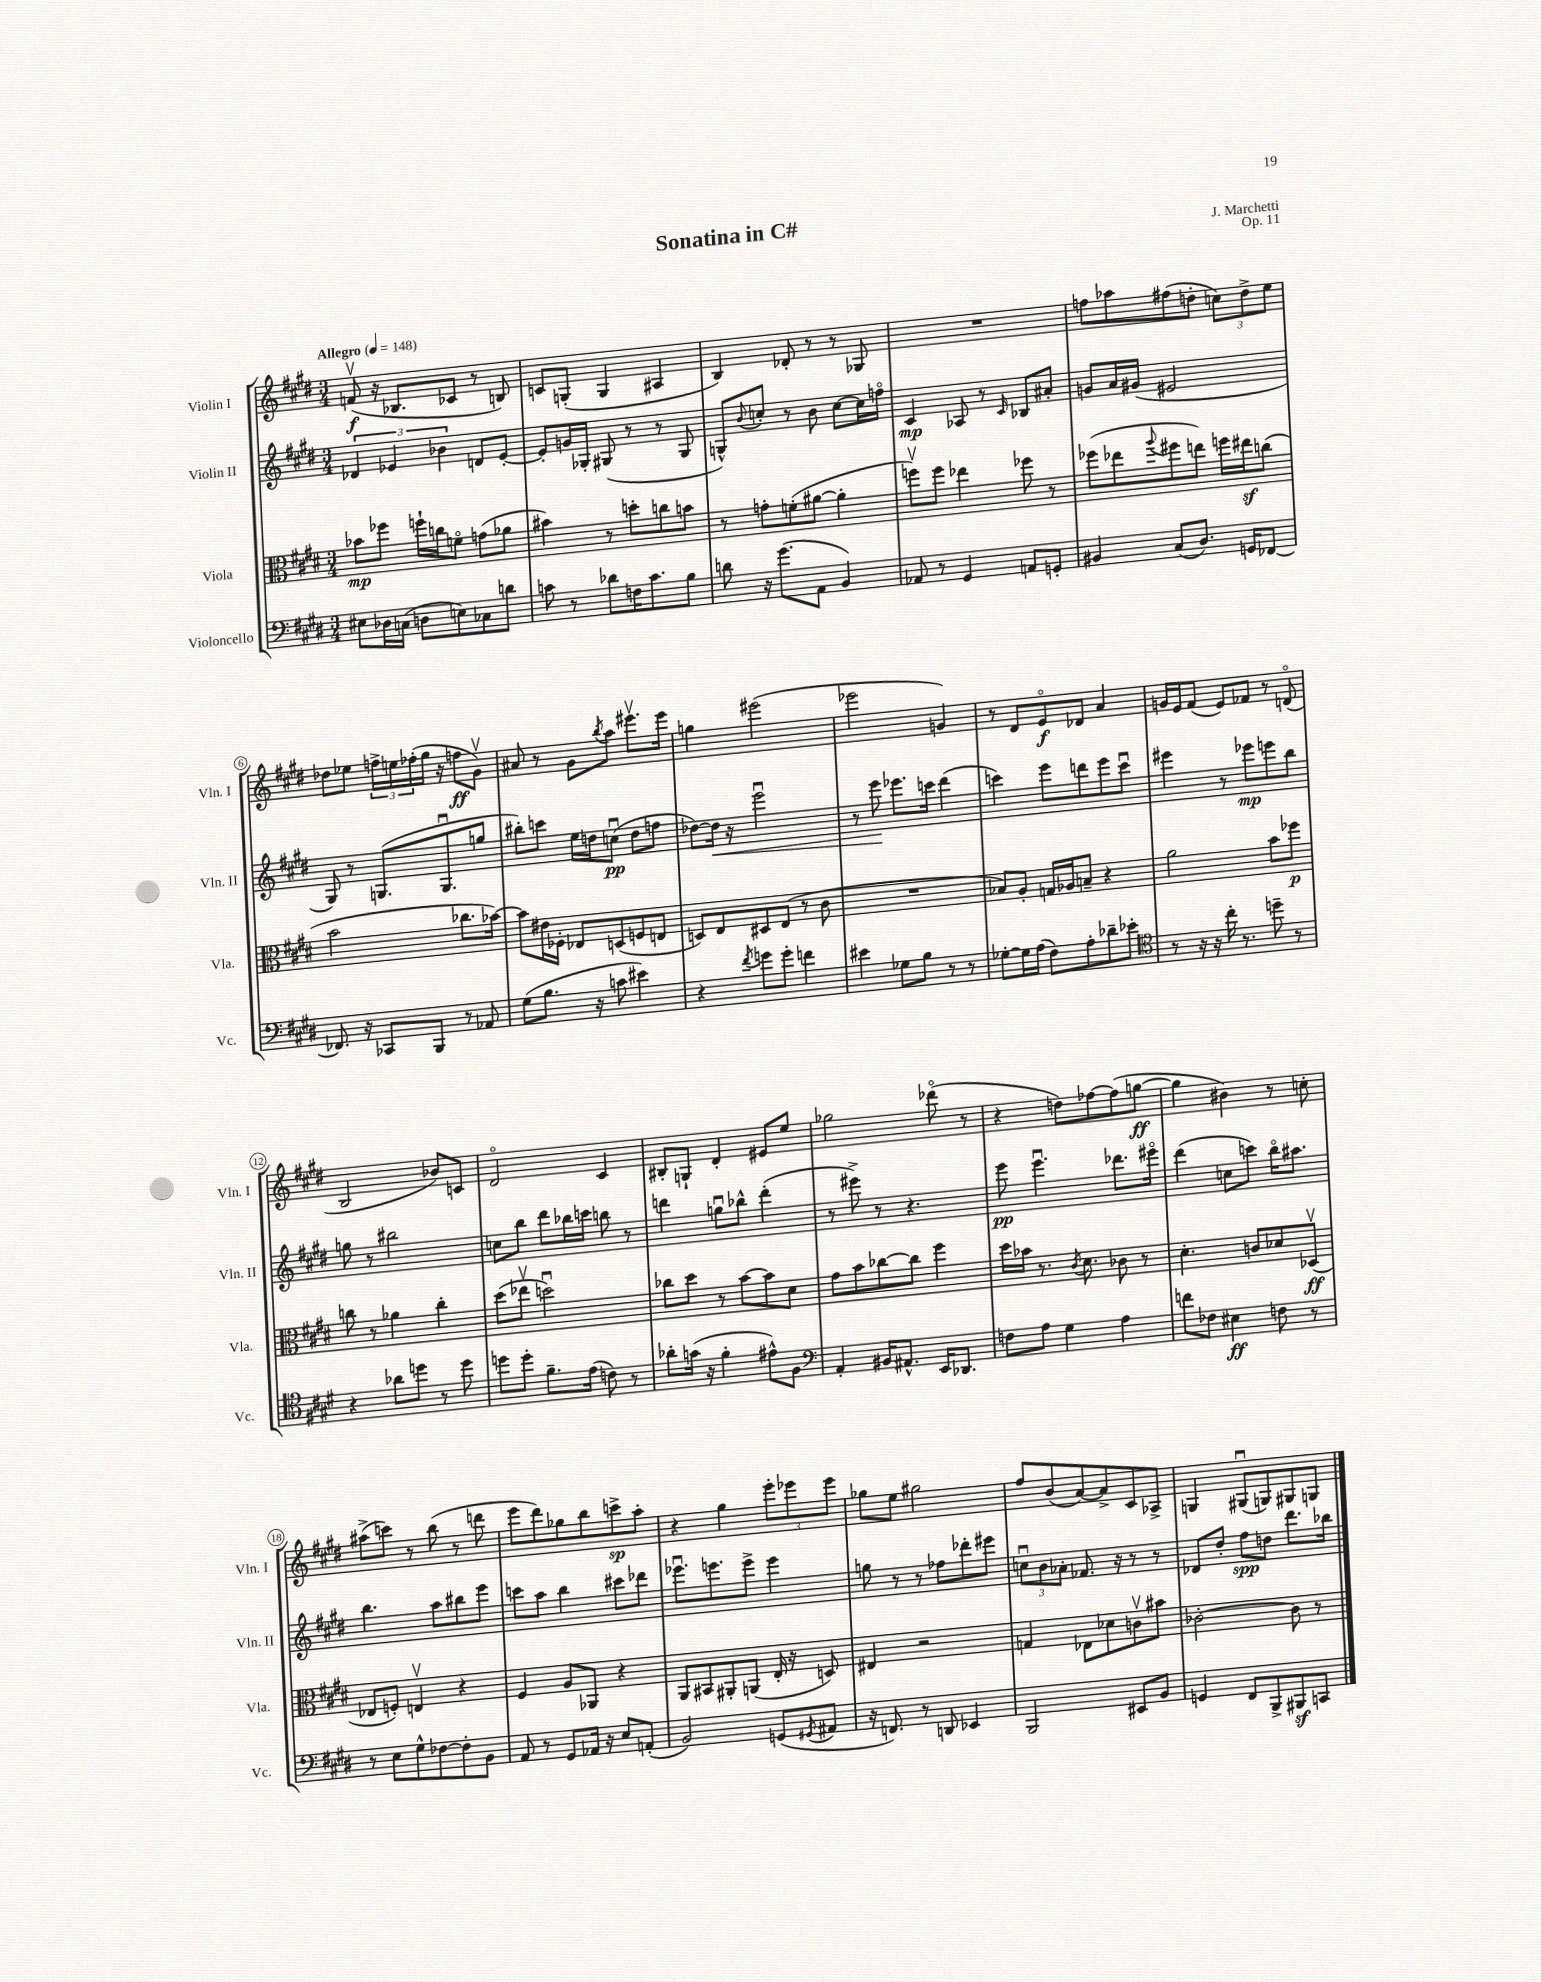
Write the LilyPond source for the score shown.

\header { title = "Sonatina in C#" composer = "J. Marchetti" opus = "Op. 11" }
<<
\new StaffGroup <<
\new Staff = "s0" \with { instrumentName = "Violin I" shortInstrumentName = "Vln. I" } {
    \clef treble \key e \major \numericTimeSignature \time 3/4 \tempo "Allegro" 4 = 148
    f'8\upbow\f( r16 bes8. ces'8 r8 b8) |
    c'8 g8-.( g4 ais4 |
    b4) des'8-. r8 r8 ges8 |
    R2. |
    f''8 aes''8 fis''8( d''8-. \tuplet 3/2 { c''8) d''8-> e''8 } |
    des''8 ees''8 \tuplet 3/2 { f''16-> e''16 fes''16-.( } gis''16 r16 f''8\ff gis'8\upbow) |
    ais'8 r8 gis'8 \acciaccatura { b''8 } a''8 eis'''8.\upbow eis'''16 |
    g''4 eis'''2( |
    ees'''2 g'4) |
    r8 dis'8 e'8\flageolet\f des'8 a'4 |
    g'16 e'16 fis'8( e'8) fes'8 r8 d'8\flageolet( |
    b2 bes'8) c'8 |
    dis'2\flageolet cis'4 |
    bis8-. g8-! dis'4-. eis'8 e''8 |
    ges''2 des'''8\flageolet( r8 |
    r4 d''8) fes''8~ fes''8( g''8~\ff |
    g''4 bis'4) r8 c''8-. |
    ais''8->( c'''8) r8 b''8( r8 d'''8 |
    e'''8 dis'''8) ges''8 b''8 c'''8->\sp a''8-. |
    r4 gis''4 \tuplet 3/2 { e'''8-. ees'''8 ees'''8 } |
    ges''8 e''8 gis''2 |
    fis''8 b'8( a'8~) a'8-> cis'8 aes8-> |
    g4 gis8\downbow( g8) gis8 g8 \bar "|." |
}
\new Staff = "s1" \with { instrumentName = "Violin II" shortInstrumentName = "Vln. II" } {
    \clef treble \key e \major \numericTimeSignature \time 3/4
    \tuplet 3/2 { des'4 ees'4 bes'4 } d'8 ees'8~-. |
    ees'8-. g'16 ges16-. gis8( r8 r8 gis8 |
    g8-^) \appoggiatura { b'8 } c''8-. r8 b'8 c''8~ c''16 f''16\flageolet |
    cis'4\mp aes8 r8 \grace { cis'16 } bes8 ais'8-. |
    g'8 a'16 gis'16( eis'2 |
    gis8) r8 g8.( g8.\downbow g''8 |
    bis''8-.) c'''8 e''16 d''16 c''8\downbow\pp( d''8 f''8 |
    des''8~) des''16\< r16 e'''2\downbow |
    r8 e'''8\! ees'''8. c'''16 dis'''4( |
    c'''4) e'''8 d'''8 e'''8 c'''8\downbow |
    eis'''4 r8 ees'''8\mp e'''8 b''8 |
    g''8 r8 bis''2 |
    c''8 b''8 dis'''8 bes''16 c'''16 b''8 r8 |
    d'''4 g''8\downbow bes''8-^ d'''4-.( |
    r8 eis'''8->) r8 r4. |
    e'''8\pp e'''4.\downbow des'''8. eis'''16\flageolet |
    dis'''4( c''8 c'''8) b''16\flageolet ais''8. |
    b''4. a''8 bis''8 e'''8 |
    c'''8 a''8 b''4 cis'''8 des'''8 |
    ees'''8.\downbow e'''8. e'''8-> e'''4 |
    g''8 r8 r8 fes''8 des'''8-. eis'''8 |
    \tuplet 3/2 { c''8\downbow b'8 aes'8-. } fes'8. r16 r8 r8 |
    des'8 dis''8-. fis''8\spp d''8 dis'''8. bes''16 \bar "|." |
}
\new Staff = "s2" \with { instrumentName = "Viola" shortInstrumentName = "Vla." } {
    \clef alto \key e \major \numericTimeSignature \time 3/4
    bes'8\mp fes''8 f''16-! c''16 f'8\flageolet g'8( aes'8 |
    bis'4) r8 d''8-. c''8 b'8 |
    r8 g'8-. f'8-.( ais'8~ ais'4-. |
    f''8\upbow) f''8 ees''4 fes''8 r8 |
    fes''8( ees''8 \appoggiatura { a''8 } fis''8 e''8) f''16 eis''16\sf c''8( |
    b'2 ces''8. bes'16~) |
    bes'8 eis'16 fes16-. ees8 d8( f8 e8 |
    d8) e8 dis8 e8( r8 cis'8 |
    R2. |
    bes8) a8-. g16 aes16 b8-- r4 |
    a'2 b'8 fes''8\p |
    c''8 r8 aes'4 c''4-. |
    dis''8( ees''8\upbow d''2\downbow) |
    ces''8 dis''8 r8 b'8~ b'8 dis'8 |
    gis'8 b'8 ces''8~ ces''8 fis''4 |
    dis''16 bes'16 r8. \acciaccatura { cis'8 } dis'8. ces'8 r8 |
    dis'4.-. c'8 des'8 des8\upbow\ff( |
    ees8 f8-.) e4\upbow r4 |
    fis4 a8 aes,8 r4 |
    a,8 bis,8 ais,8-. a,8( e16-. r16 d8) |
    eis4 r2 |
    g4 ees8 des'8 c'8\upbow bis'8 |
    ces'2~-. ces'8 r8 \bar "|." |
}
\new Staff = "s3" \with { instrumentName = "Violoncello" shortInstrumentName = "Vc." } {
    \clef bass \key e \major \numericTimeSignature \time 3/4
    eis8 des16 c16( d8 e8) ces8 d'8 |
    c'8 r8 des'8 f16 c'8. b8 |
    d'8 r16 gis'8.( a,8 b,4) |
    aes,8 r8 gis,4 a,8 g,8-. |
    bis,4 cis8( dis8.) g,16 fes,8~ |
    fes,8. r16 ces,8 b,,8 r8 aes,8 |
    gis8( b8. r16 c'8 eis'4) |
    r4 \acciaccatura { fis'8 } g'8 g'8-. f'4 |
    eis'4 ges8 b8 r8 r8 |
    ges8~-. ges16 a16( fis8) a8-. des'8-- ees'8-. |
    \clef tenor r8 r16 r16 cis''16-. r8. d''8-- r8 |
    r4 aes'8 d''8 r8 d''8 |
    d''8 d''8-. fis'8.-- e'16( c'8) r8 |
    aes'8-. g'16( r16 fis'4-. eis'8-^) fis8 |
    \clef bass a,4-. bis,16 ais,8.-^ e,16 des,8. |
    f8 a8 gis4 a4 |
    f'8 fes8 eis4\ff f8 r8 |
    r8 e8 gis8-^ fes8~ fes8-. b,8 |
    a,8 r8 gis,8 aes,16 r16 e8 a,8-.( |
    b,2) g,8( \acciaccatura { gis,8 } ais,8 |
    r16 f,8.) r8 d,8 ees,4 |
    b,,2 eis,8 b,8 |
    g,4 fis,8 b,,8-> bis,,8\sf c,8 \bar "|." |
}
>>
>>
\layout { \context { \Score \override BarNumber.stencil = #(make-stencil-circler 0.1 0.3 ly:text-interface::print) } }
